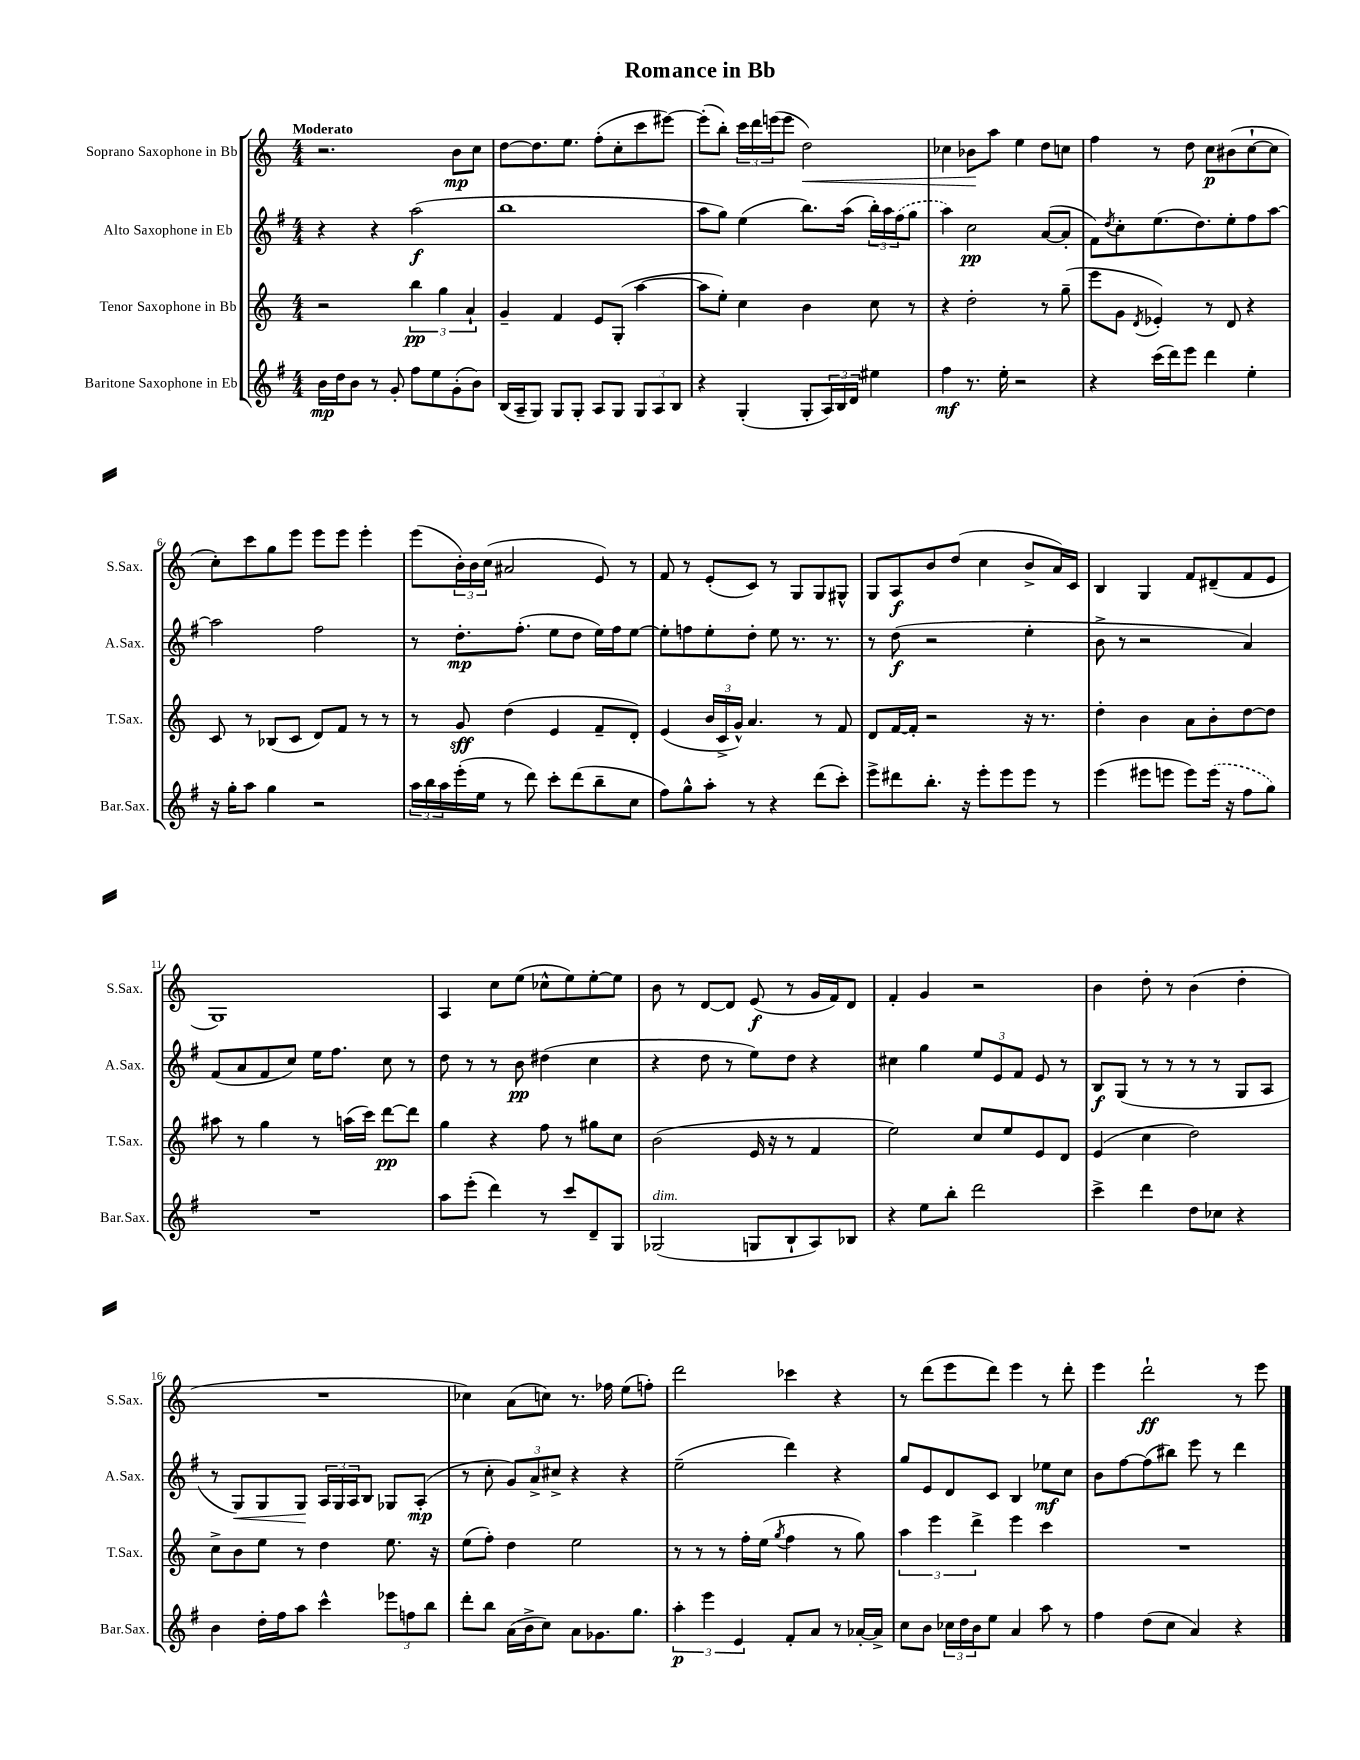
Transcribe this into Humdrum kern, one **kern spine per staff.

**kern	**kern	**kern	**kern
*staff4	*staff3	*staff2	*staff1
*clefG2	*clefG2	*clefG2	*clefG2
*k[f#]	*k[]	*k[f#]	*k[]
*M4/4	*M4/4	*M4/4	*M4/4
16b	2r	4r	2.r
16dd	.	.	.
8b	.	.	.
8r	.	4r	.
8g'	.	.	.
8ff#	6bb	(2aa	.
8ee	.	.	.
.	6gg	.	.
(8g'	.	.	8b
.	6a`	.	.
8b)	.	.	8cc
=	=	=	=
(16B	4g~	1bb	[8dd
16A~	.	.	.
8G)	.	.	8.dd]
8G	4f	.	.
.	.	.	8.ee
8G'	.	.	.
8A	8e	.	(8ff'
8G	(8G'	.	8cc'
12G	[4aa	.	8ccc
12A	.	.	.
.	.	.	[8eee#)
12B	.	.	.
=	=	=	=
4r	8aa]	8aa	(8eee#']
.	8ee')	8gg)	8bb')
(4G'	4cc	(4ee	24ccc
.	.	.	24ddd
.	.	.	(24eee
.	.	.	8eee
8G'	4b	8.bb)	2dd)
24A)	.	.	.
24B	.	.	.
.	.	(16aa	.
24d	.	.	.
4ee#	8cc	24bb')	.
.	.	24aa	.
.	.	(24ff#	.
.	8r	8gg	.
=	=	=	=
4ff#	4r	4aa)	4cc-
8.r	2dd'	2cc	8b-
.	.	.	8aa
16ee'	.	.	.
2r	.	.	4ee
.	8r	([8a	8dd
.	(8gg~	8a']	8cc
=	=	=	=
4r	8eee	8f#)	4ff
.	.	8qdd	.
.	8g	8cc'	.
.	8qd	.	.
(16ccc	4e-')	(8.ee	8r
16ddd)	.	.	.
8eee	.	.	8dd
.	.	8.dd)	.
4ddd	8r	.	8cc
.	8d	8ee'	(8b#
4ee'	4r	8ff#	[8cc`
.	.	[8aa	8cc]
=	=	=	=
16r	8c	2aa]	8cc')
16gg'	.	.	.
8aa	8r	.	8ccc
4gg	(8B-	.	8gg
.	8c	.	8eee
2r	8d)	2ff#	8eee
.	8f	.	8eee
.	8r	.	4eee'
.	8r	.	.
=	=	=	=
24aa	8r	8r	(8eee
24bb	.	.	.
24aa	.	.	.
(16eee'	8g	8.dd'	24b')
.	.	.	24b
16ee	.	.	.
.	.	.	(24cc
8r	(4dd	.	2a#
.	.	(8.ff#'	.
8ddd)	.	.	.
8ccc'	4e	8ee	.
(8ddd	.	8dd	.
8bb~	8f~	16ee)	8e)
.	.	16ff#	.
8cc	8d')	[8ee	8r
=	=	=	=
8ff#)	(4e	8ee']	8f
8gg^^	.	8ff	8r
8aa'	24b	8ee'	(8e'
.	24c^	.	.
.	24g^^)	.	.
8r	4.a	8dd'	8c)
4r	.	8ee	8r
.	.	8.r	8G
(8ddd	8r	.	8G
.	.	8.r	.
8ccc')	8f	.	8G#^^
=	=	=	=
8eee^	8d	8r	8G
8ddd#	[16f	(8dd	8A
.	16f']	.	.
8.bb'	2r	2r	8b
.	.	.	(8dd
16r	.	.	.
8eee'	.	.	4cc
8eee	.	.	.
8eee	16r	4ee'	8b^
.	8.r	.	.
8r	.	.	16a)
.	.	.	16c
=	=	=	=
(4eee	4dd'	8b^	4B
.	.	8r	.
8eee#	4b	2r	4G
8eee	.	.	.
8eee)	8a	.	8f
(16eee	8b'	.	(8d#~
16r	.	.	.
8ff#	[8dd	4a)	8f
8gg)	8dd]	.	8e
=	=	=	=
1r	8aa#	(8f#	1G)
.	8r	8a	.
.	4gg	8f#	.
.	.	8cc)	.
.	8r	16ee	.
.	.	8.ff#	.
.	(16aa	.	.
.	16ccc)	.	.
.	[8ddd	8cc	.
.	8ddd]	8r	.
=	=	=	=
8aa	4gg	8dd	4A
(8eee'	.	8r	.
4ddd)	4r	8r	8cc
.	.	8b	(8ee
8r	8ff	(4dd#	8cc-^^
8ccc	8r	.	8ee)
8d~	8gg#	4cc	[8ee'
8G	8cc	.	8ee]
=	=	=	=
(2G-	(2b	4r	8b
.	.	.	8r
.	.	8dd	[8d
.	.	8r	8d]
8G	16e	8ee)	(8e
.	16r	.	.
8B`	8r	8dd	8r
8A)	4f	4r	16g
.	.	.	16f)
8B-	.	.	8d
=	=	=	=
4r	2ee)	4cc#	4f'
8ee	.	4gg	4g
8bb'	.	.	.
2ddd	8cc	12ee	2r
.	.	12e	.
.	8ee	.	.
.	.	12f#	.
.	8e	8e	.
.	8d	8r	.
=	=	=	=
4ccc^	(4e	8B	4b
.	.	(8G	.
4ddd	4cc	8r	8dd'
.	.	8r	8r
8dd	2dd)	8r	(4b
8cc-	.	8r	.
4r	.	8G	4dd'
.	.	8A	.
=	=	=	=
4b	8cc^	8r	1r
.	8b	8G)	.
16dd'	8ee	8G	.
16ff#	.	.	.
8aa	8r	8G	.
4ccc^^	4dd	24A	.
.	.	24G	.
.	.	24A	.
.	.	8B	.
12eee-	8.ee	8G-	.
12ff	.	.	.
.	.	(8A'	.
12bb	.	.	.
.	16r	.	.
=	=	=	=
8ddd'	(8ee	8r	4cc-)
8bb	8ff')	8cc'	.
(16a	4dd	12g)	(8a
16b^	.	.	.
.	.	12a^	.
8cc)	.	.	8cc)
.	.	12cc#^	.
8a	2ee	4r	8.r
8.g-	.	.	.
.	.	.	16ff-
.	.	4r	(8ee
8.gg	.	.	.
.	.	.	8ff')
=	=	=	=
6aa'	8r	(2ee~	2ddd
.	8r	.	.
6eee	.	.	.
.	8r	.	.
6e	.	.	.
.	16ff'	.	.
.	(16ee	.	.
.	8qgg	.	.
8f#'	4ff	4ddd)	4ccc-
8a	.	.	.
8r	8r	4r	4r
[16a-'	8gg)	.	.
16a-^]	.	.	.
=	=	=	=
8cc	6aa	8gg	8r
8b	.	8e	(8ddd
.	6eee	.	.
24cc-	.	8d	8eee
24dd	.	.	.
24b	6ddd^	.	.
8ee	.	8c	8ddd)
4a	4eee	4B	4eee
8aa	4ccc	8ee-	8r
8r	.	8cc	8ddd'
=	=	=	=
4ff#	1r	8b	4eee
.	.	[8ff#	.
(8dd	.	(8ff#]	2ddd`
8cc	.	8bb#)	.
4a)	.	8eee	.
.	.	8r	.
4r	.	4ddd	8r
.	.	.	8eee
==	==	==	==
*-	*-	*-	*-
